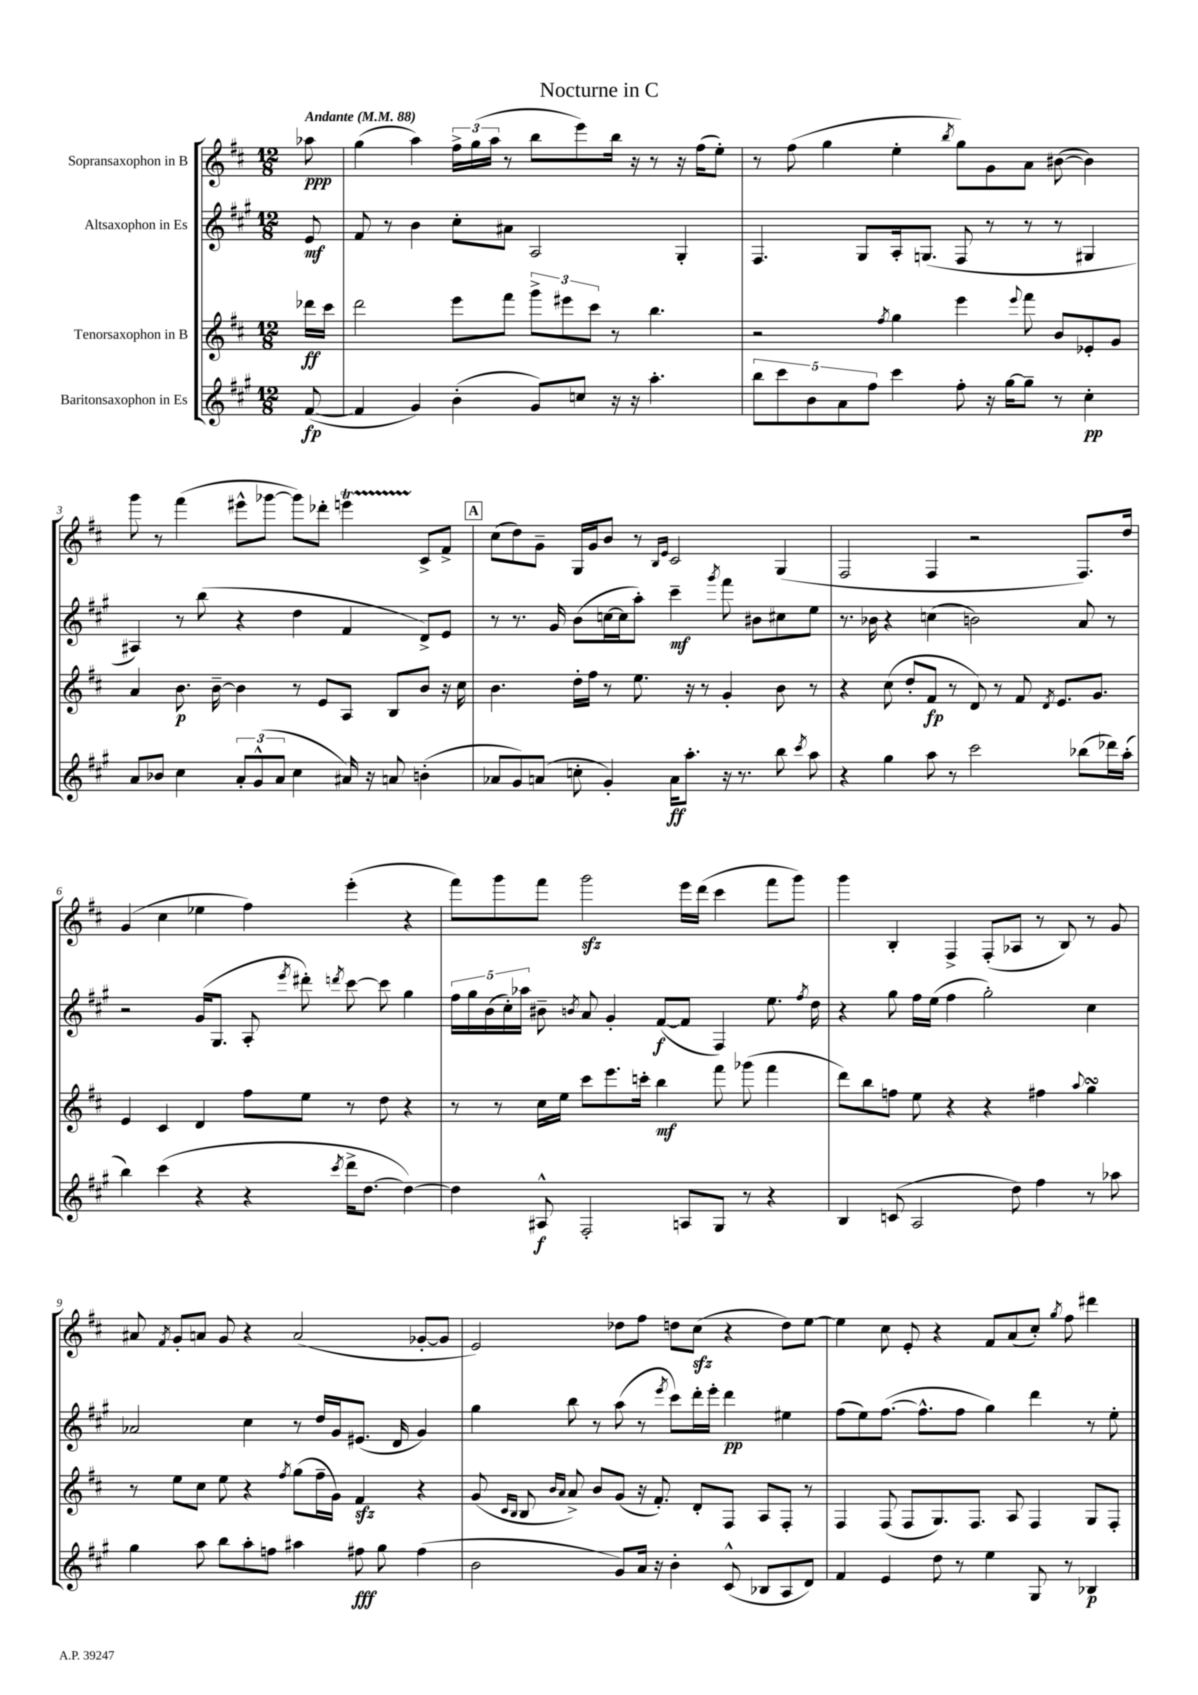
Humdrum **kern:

**kern	**kern	**kern	**kern
*staff4	*staff3	*staff2	*staff1
*clefG2	*clefG2	*clefG2	*clefG2
*k[f#c#g#]	*k[f#c#]	*k[f#c#g#]	*k[f#c#]
*M12/8	*M12/8	*M12/8	*M12/8
*MM88	*MM88	*MM88	*MM88
([8f#	16ddd-	8e	8aa-
.	16ccc#	.	.
=	=	=	=
4f#]	2ddd	8f#	(4gg
.	.	8r	.
4g#)	.	4b	4aa)
(4b'	8eee	8cc#'	24ff#^
.	.	.	(24gg
.	.	.	24aa
.	8fff#	8a#	8r
8g#)	12ggg^	2A	8bb
.	12eee#	.	.
8cc	.	.	8eee)
.	12ccc#	.	.
16r	8r	.	16bb
16r	.	.	16r
4.aa'	4.bb	.	8r
.	.	4G#'	16r
.	.	.	(16ff#
.	.	.	8ee')
=	=	=	=
10bb	2r	4.F#	8r
10ccc#	.	.	.
.	.	.	(8ff#
10b	.	.	.
.	.	.	4gg
10a	.	.	.
.	.	8G#	.
10ff#	.	.	.
.	8qff#	.	.
4ccc#	4gg	16A'	4ee'
.	.	(8.G	.
.	.	.	8qbb
8ff#'	4eee	8F#	8gg)
16r	.	8r	8g
[16gg#	.	.	.
.	8qqeee	.	.
8gg#~]	8fff#	8r	8a
8r	8b	8r	([8b#
4cc#'	8e-'	4G#	4b#])
.	8g	.	.
=	=	=	=
8a	4a	4A#)	8ggg
8b-	.	.	8r
4cc#	8.b	8r	(4fff#
.	.	(8bb	.
.	[16b~	.	.
12a'	4b]	4r	8eee#^^
(12g#^^	.	.	.
.	.	.	[8ggg-
12a	.	.	.
4cc#	8r	4dd	8ggg-])
.	8e	.	8ddd-'
16a#)	8A	4f#	4eee
16r	.	.	.
8a	8B	.	.
(4b'	8b	8d^)	8c#^
.	16r	8e	8f#^
.	16cc#	.	.
=	=	=	=
8a-	4.b	8r	(8cc#
8g#)	.	8.r	8dd)
(8a	.	.	8g~
.	.	16g#	.
8cc'	16dd'	(8b	16G
.	16ff#	.	16g
4g#')	8r	[16cc	8b
.	.	16cc]	.
.	8.ee	8aa')	8r
.	.	.	16qqB
.	.	.	16qqe
16a	.	4ccc#~	2c#
8.aa'	16r	.	.
.	8r	.	.
.	.	8qggg#	.
16r	4g'	8fff#	.
8.r	.	.	.
.	.	8b#	.
8bb	8b	8cc#	(4G
8qccc#	.	.	.
8aa	8r	8ee	.
=	=	=	=
4r	4r	8.r	2F#
.	.	16b-	.
4gg#	(8cc#	4r	.
.	8dd'	.	.
8aa	8f#	(4cc	4F#
8r	8r	.	.
2ccc#	8d)	2b)	2r
.	8r	.	.
.	8f#	.	.
.	8qd	.	.
.	8.e	.	.
(8bb-	.	8a	8.F#)
.	8.g	.	.
16ddd-)	.	8r	.
(16aa'	.	.	16dd
=	=	=	=
4bb)	4e	2r	(4g
(4ccc#	4c#	.	4cc#
4r	4d	(16g#	4ee-
.	.	8.G#	.
4r	8ff#	8A'	4ff#)
.	.	8qeee	.
.	8ee	8ddd#')	.
8qccc#	.	8qddd	.
16ddd^	8r	[8ccc#	(4eee'
[8.dd	.	.	.
.	8dd	8ccc#]	.
4dd_)	4r	4gg#	4r
=	=	=	=
4dd]	8r	20ff#	8fff#)
.	.	20gg#	.
.	.	(20b	.
.	8r	.	8ggg
.	.	20cc#')	.
.	.	20aa-	.
8A#^^	16cc#	8b#~	8fff#
.	16ee	.	.
.	.	8qb	.
2F#'	8ccc#	8a	2ggg
.	8.eee	4g#'	.
.	16ccc'	.	.
.	4bb	([8f#	.
8A	.	8f#]	16eee
.	.	.	(16ddd
8G#	8fff#	4F#)	4ccc#
8r	(8ggg-	.	.
4r	4fff#	8.ee	8fff#
.	.	.	8ggg)
.	.	8qff#	.
.	.	16dd	.
=	=	=	=
4B	8ddd)	4r	4ggg
.	8bb	.	.
(8c	8ff	8gg#	4B'
2A	8ee	16ff#	.
.	.	(16ee	.
.	4r	4ff#	4F#^
.	4r	2gg#')	(8F#'
8dd)	.	.	8A-
4ff#	4ff#	.	8r
.	.	.	8B)
.	8qqaa	.	.
8r	4gg	4cc#	8r
8aa-	.	.	8g
=	=	=	=
4gg#	8r	2a-	8a#
.	.	.	8qf#
.	8ee	.	8g'
8aa	8cc#	.	8a
8bb	8ee	.	8g
8aa'	4r	4cc#	4r
8ff	.	.	.
.	8qff#	.	.
4aa#	(8gg	8r	(2a
.	16ff#~	16dd	.
.	16g)	16g#	.
8ff#	4f#	(8.e#	.
8gg#	.	.	.
.	.	16d	.
(4ff#	4r	4g#)	[8g-'
.	.	.	8g-]
=	=	=	=
2b	(8g	4gg#	2e)
.	16qqc#	.	.
.	16qqB	.	.
.	8B	.	.
.	16qqb	.	.
.	16qqa	.	.
.	8a^)	8bb	.
.	8b	8r	.
8g#)	(8g	(8aa	8dd-
16a	16r	8r	8ff#
16r	8.f#')	.	.
.	.	8qeee	.
4b'	.	8ccc#)	8dd
.	8d'	16ddd'	(8cc#
.	.	16eee'	.
(8c#^^	8F#	4ddd	4r
8B-	8A	.	.
8A	8F#'	4ee#	8dd)
8d)	8r	.	[8ee
=	=	=	=
4f#	4F#	(8ff#	4ee]
.	.	8ee)	.
4e	(8F#	([8.ff#	8cc#
.	8F#	.	8e'
.	.	8.ff#^^]	.
8dd	8.G)	.	4r
8r	.	8ff#	.
.	8.F#	.	.
4ee	.	4gg#)	8f#
.	8A	.	(8a
8G#	4F#	4ddd	8cc#')
.	.	.	8qgg
8r	.	.	8ff#
4B-	8G	8r	4ddd#
.	8F#'	8ee'	.
==	==	==	==
*-	*-	*-	*-
